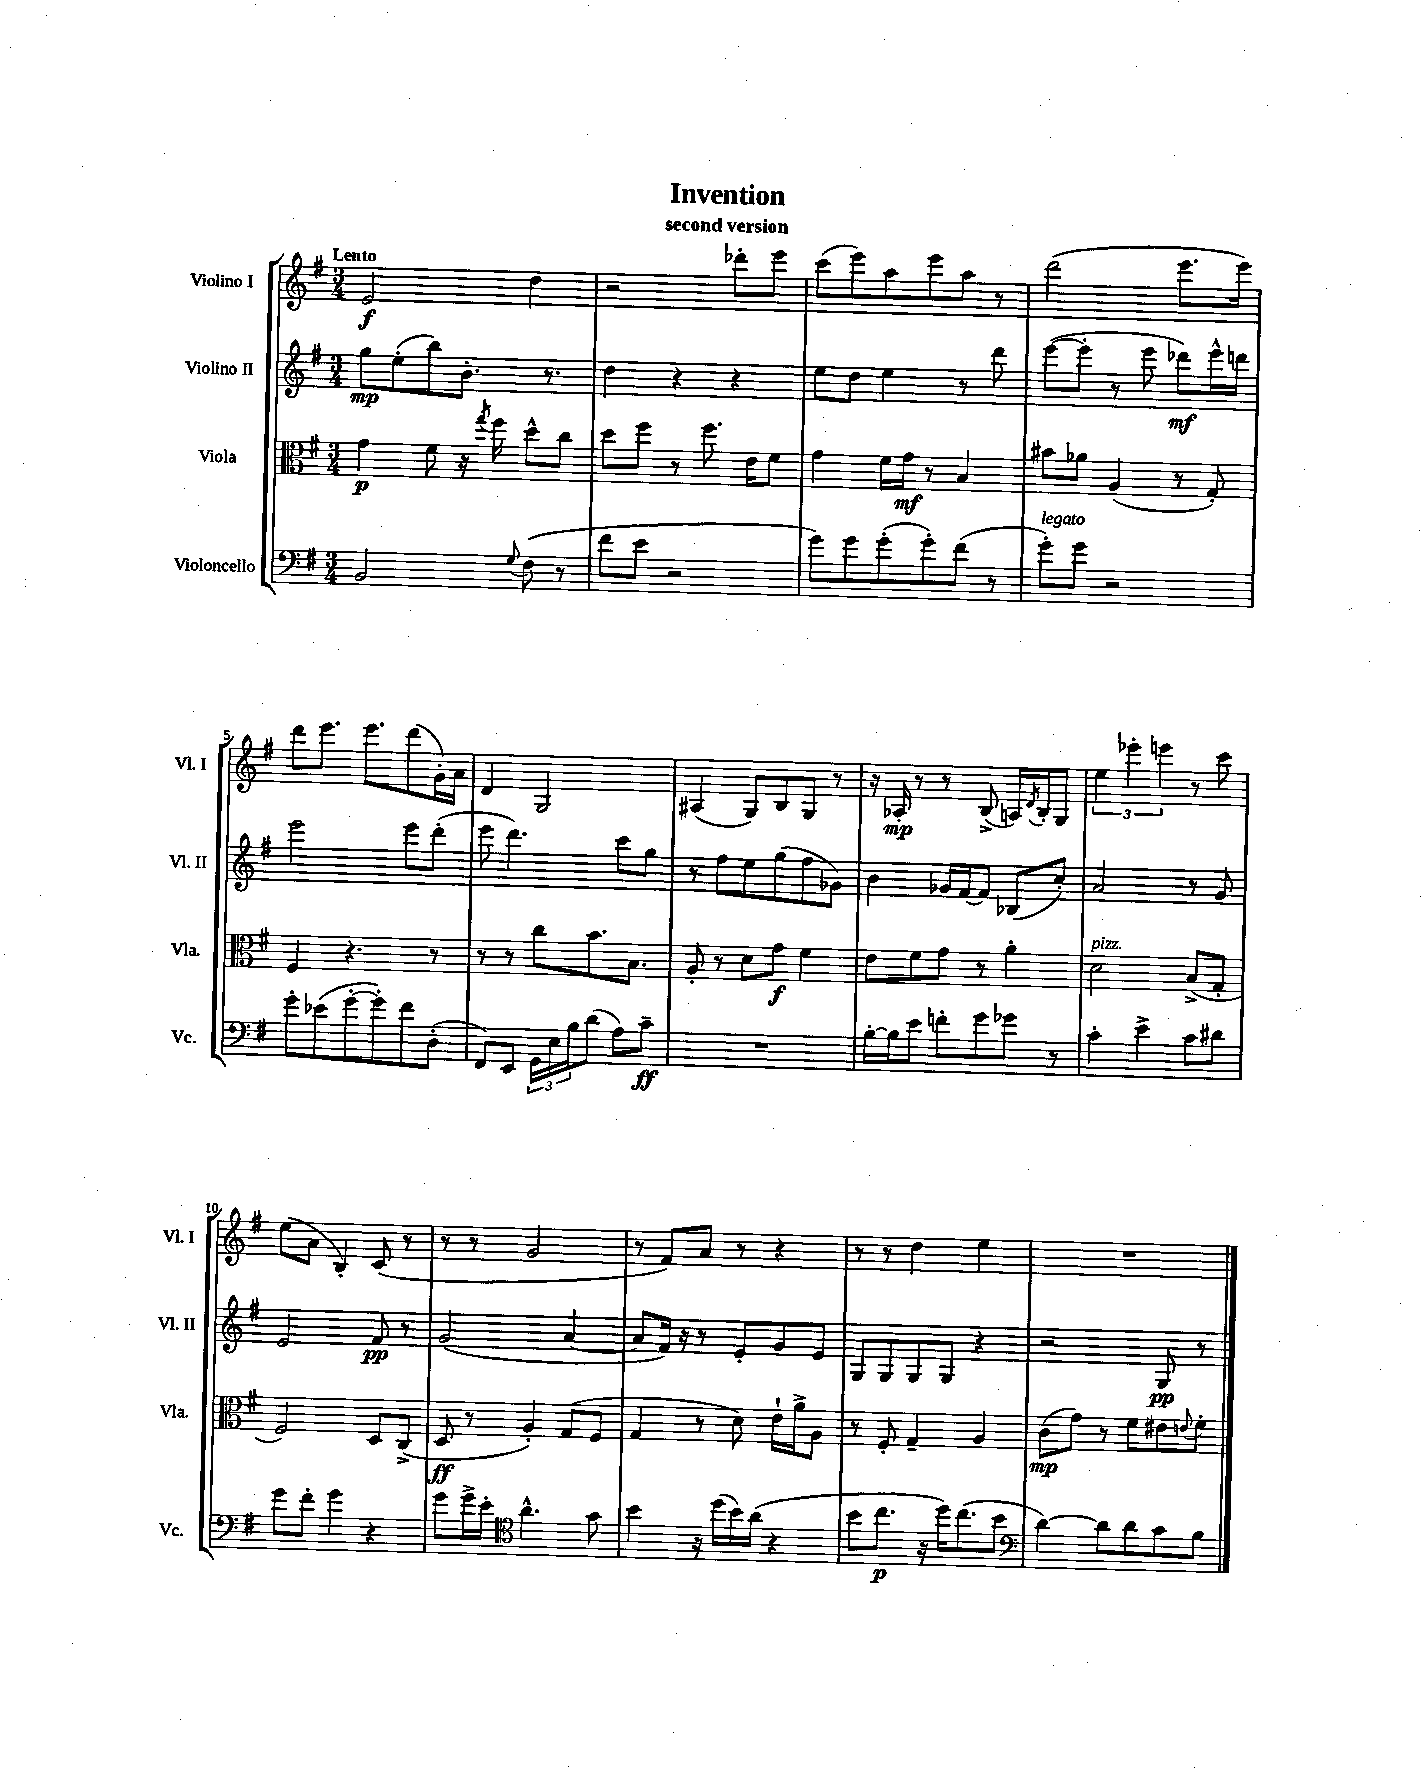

**kern	**kern	**kern	**kern
*staff4	*staff3	*staff2	*staff1
*clefF4	*clefC3	*clefG2	*clefG2
*k[f#]	*k[f#]	*k[f#]	*k[f#]
*M3/4	*M3/4	*M3/4	*M3/4
2BB	4g	8gg	2e
.	.	(8ee'	.
.	8f#	8bb)	.
.	16r	8.b'	.
.	8qgg	.	.
.	16ff#	.	.
8qqG	.	.	.
(8F#	8dd^^	.	4dd
.	.	8.r	.
8r	8cc	.	.
=	=	=	=
8f#	8dd	4dd	2r
8e	8ff#	.	.
2r	8r	4r	.
.	8.ff#	.	.
.	.	4r	8ddd-'
.	16e	.	.
.	8f#	.	8eee
=	=	=	=
8g)	4g	8ee	(8ccc
8g	.	8dd	8eee)
(8g'	16f#	4ee	8aa
.	16g	.	.
8g')	8r	.	8eee
(8f#	4B	8r	8aa
8r	.	8ddd	8r
=	=	=	=
8g')	8b#	([8eee	(2ddd
8g	8a-	8eee']	.
2r	(4A	8r	.
.	.	8eee	.
.	8r	8ddd-)	8.eee
.	8G')	16eee^^	.
.	.	16ddd	16eee)
=	=	=	=
8g'	4F#	2eee	8ddd
(8e-	.	.	8.eee
[8g'	4.r	.	.
.	.	.	8.eee
8g'])	.	.	.
8f#	.	8eee	(8ddd
(8D'	8r	(8ddd'	16g')
.	.	.	16a
=	=	=	=
8FF#)	8r	8eee	4d
8EE	8r	4.ddd)	.
24GG	8cc	.	2G
24E	.	.	.
24B	.	.	.
(8d	8.b	.	.
8A)	.	8ccc	.
.	8.B	.	.
8c~	.	8gg	.
=	=	=	=
2.r	8A'	8r	(4A#
.	8r	8ff#	.
.	8d	8ee	8G)
.	8g	(8gg	8B
.	4f#	8ff#	8G
.	.	8g-)	8r
=	=	=	=
[16B'	8e	4b	16r
16B]	.	.	16A-'
8e	8f#	.	8r
8f'	8g	16g-	8r
.	.	[16f#	.
8g	8r	8f#]	(8B^
8g-	4a'	(8B-	16A)
.	.	.	8qd
.	.	.	16B'
8r	.	8cc')	8G
=	=	=	=
4c'	2d	2a	6ee
.	.	.	6eee-'
4e^	.	.	.
.	.	.	6eee
8c	(8B^	8r	8r
8d#	8G'	8g	8ccc
=	=	=	=
8g	2F#)	2e	(8ee
8f#'	.	.	8a
4g	.	.	4B')
4r	8D	8f#	(8c
.	(8C^	8r	8r
=	=	=	=
8g	8D	(2g	8r
16g^	8r	.	8r
16e'	.	.	.
*clefC4	*	*	*
4.a^^	4A')	.	2g
.	(8G	[4a	.
8g	8F#	.	.
=	=	=	=
4b	4G	8a]	8r
.	.	16f#)	8f#)
.	.	16r	.
16r	8r	8r	8a
(16dd	.	.	.
16b)	8d)	8e'	8r
(16a	.	.	.
4r	16e`	8g	4r
.	16a^	.	.
.	8A	8e	.
=	=	=	=
8b	8r	8G	8r
8.cc	8F#'	8G	8r
.	4G~	8G	4dd
16r	.	.	.
16dd)	.	8G	.
(8.cc	.	.	.
.	4A	4r	4ee
8b	.	.	.
=	=	=	=
*clefF4	*	*	*
[4d)	(8c	2r	2.r
.	8g)	.	.
8d]	8r	.	.
8d	8f#	.	.
8c	8e#	8G	.
.	8qqe	.	.
8B	8f#'	8r	.
==	==	==	==
*-	*-	*-	*-
